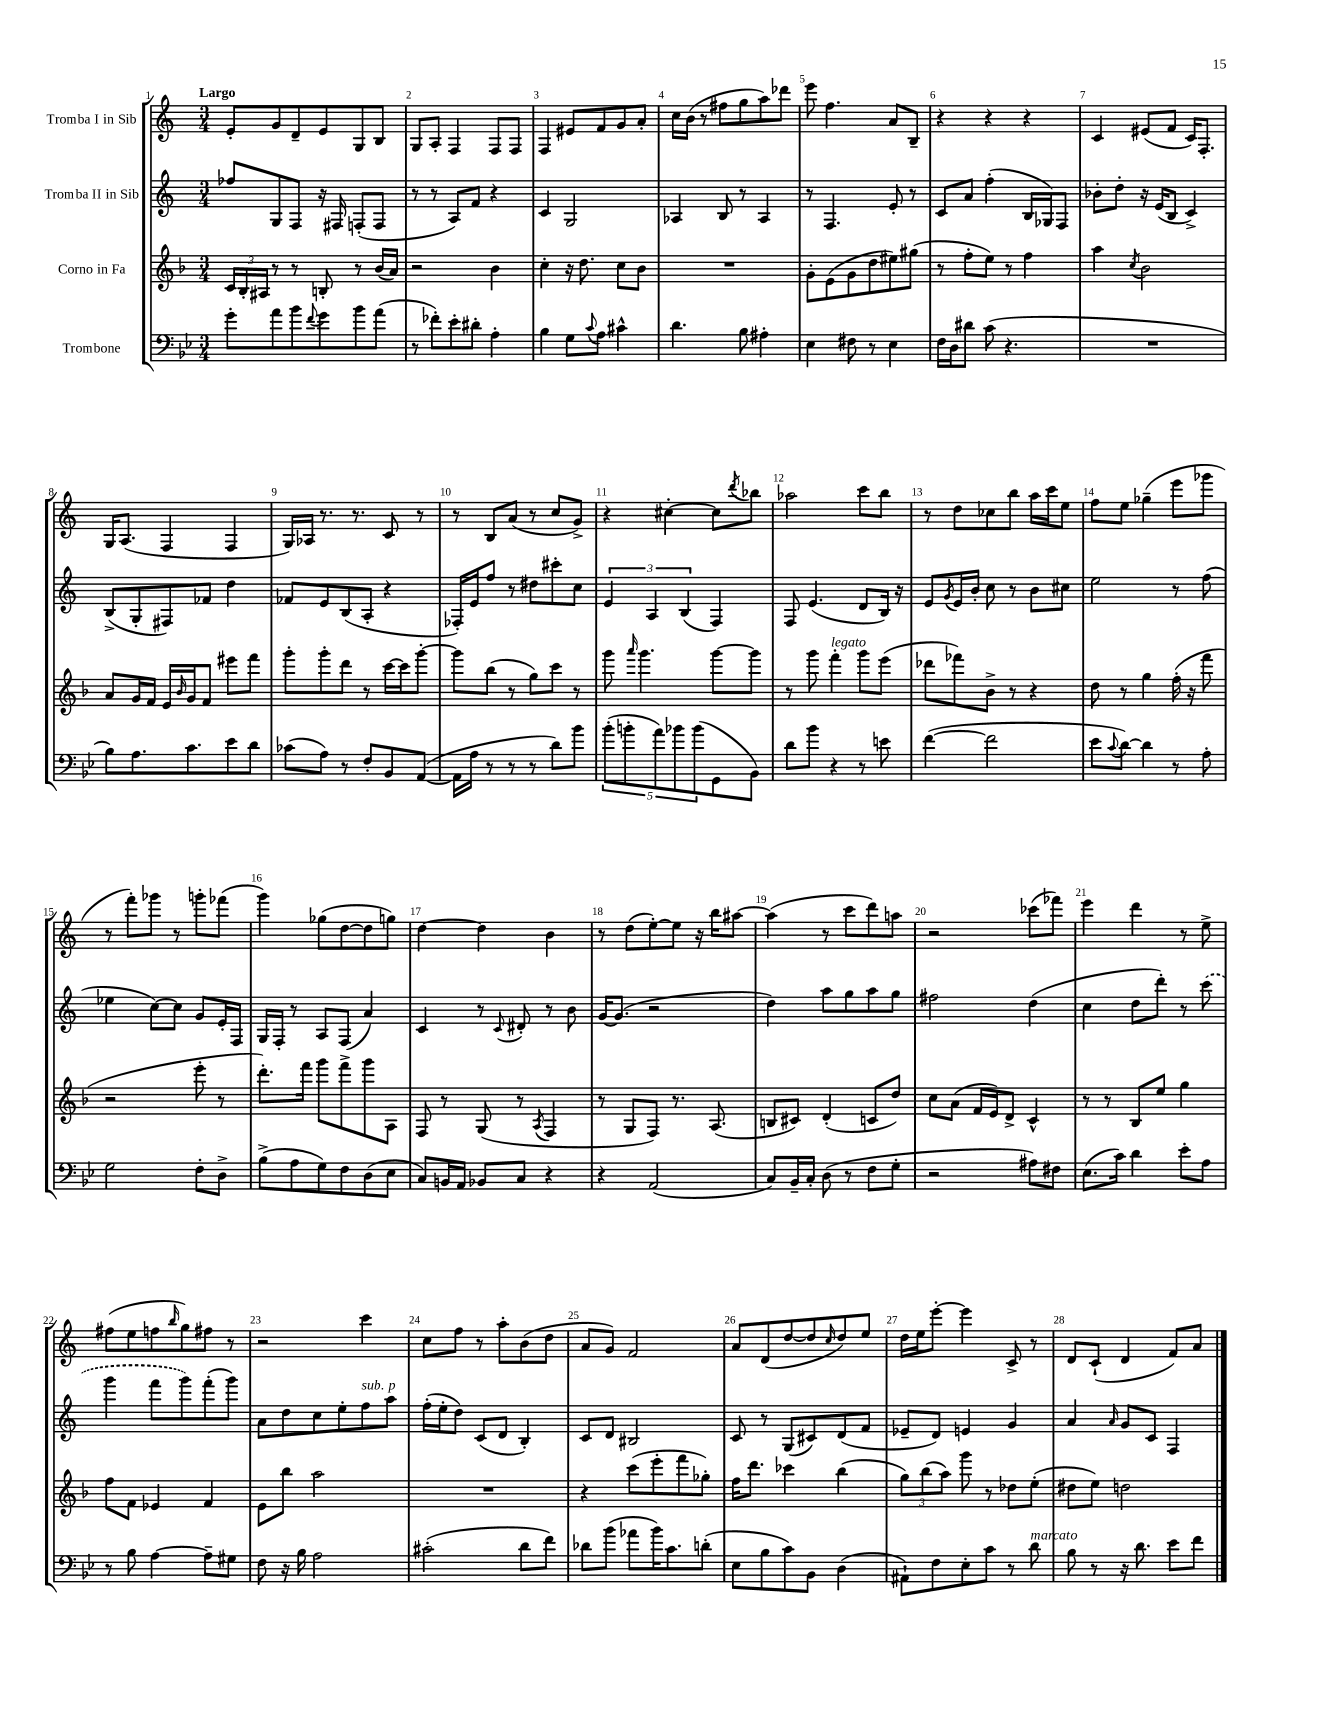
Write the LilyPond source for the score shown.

<<
\new StaffGroup <<
\new Staff = "s0" \with { instrumentName = "Tromba I in Sib" } {
    \clef treble \key c \major \numericTimeSignature \time 3/4 \tempo "Largo"
    e'8-. g'8 d'8-- e'8 g8 b8 |
    g8 a8-. f4 f8 f8 |
    f4 eis'8 f'8 g'8 a'8-. |
    c''16 b'16( r8 fis''8 g''8 a''8) des'''8 |
    e'''8 f''4. a'8 b8-- |
    r4 r4 r4 |
    c'4 eis'8( f'8 c'16) f8.-. |
    g16 a8.( f4 f4 |
    g16) aes16 r8. r8. c'8 r8 |
    r8 b8 a'8( r8 c''8 g'8->) |
    r4 cis''4~-. cis''8 \acciaccatura { d'''8 } bes''8 |
    aes''2 c'''8 b''8 |
    r8 d''8 ces''8 b''8 a''16 c'''16 e''8 |
    f''8 e''8 ges''4--( e'''8 ges'''8 |
    r8 f'''8-.) ges'''8 r8 g'''8-. fes'''8( |
    g'''4) ges''8( d''8~ d''8 g''8) |
    d''4~ d''4 b'4 |
    r8 d''8( e''8~-.) e''8 r16 b''16 ais''8~ |
    ais''4( r8 c'''8 d'''8) a''8 |
    r2 ces'''8( fes'''8) |
    e'''4 d'''4 r8 e''8-> |
    fis''8( e''8 f''8 \grace { b''16 } g''8) fis''8 r8 |
    r2 c'''4 |
    c''8 f''8 r8 a''8-. b'8( d''8 |
    a'8 g'8) f'2 |
    a'8 d'8( d''8~ d''8 \grace { c''16 } d''8) e''8 |
    d''16 e''16 e'''8~-. e'''4 c'8-> r8 |
    d'8 c'8-!( d'4 f'8) a'8 \bar "|." |
}
\new Staff = "s1" \with { instrumentName = "Tromba II in Sib" } {
    \clef treble \key c \major \numericTimeSignature \time 3/4
    fes''8 g8 f8 r16 fis16 f8-.( f8 |
    r8 r8 a8) f'8 r4 |
    c'4 g2 |
    aes4 b8 r8 aes4 |
    r8 f4. e'8-. r8 |
    c'8 a'8 f''4-.( b16 ges16) f8 |
    bes'8-. d''8-. r16 e'16( b8 c'4->) |
    b8->( g8-. fis8) fes'8 d''4 |
    fes'8 e'8 b8( a8-. r4 |
    fes16-.) e'16 f''8 r8 dis''8 cis'''8-. c''8 |
    \tuplet 3/2 { e'4 a4 b4( } f4) |
    f8 e'4.( d'8 b16) r16 |
    e'8 \acciaccatura { g'8 } e'16 b'16-. c''8 r8 b'8 cis''8 |
    e''2 r8 f''8( |
    ees''4 c''8~) c''8 g'8 e'16-. f16 |
    g16 f16-. r8 a8 f8( a'4) |
    c'4 r8 \appoggiatura { c'8 } dis'8-. r8 b'8 |
    g'16~ g'8.( r2 |
    d''4) a''8 g''8 a''8 g''8 |
    fis''2 d''4( |
    c''4 d''8 d'''8-.) r8 \once \slurDashed c'''8( |
    g'''4 f'''8 g'''8) f'''8-.( g'''8) |
    a'8 d''8 c''8 e''8-. f''8^\markup { \italic "sub. p" } a''8 |
    f''16-.( e''16-. d''8) c'8( d'8 b4-.) |
    c'8 d'8 bis2 |
    c'8 r8 g8( cis'8) d'8( f'8 |
    ees'8-- d'8) e'4 g'4 |
    a'4 \grace { a'16 } g'8 c'8 f4 \bar "|." |
}
\new Staff = "s2" \with { instrumentName = "Corno in Fa" } {
    \clef treble \key f \major \numericTimeSignature \time 3/4
    \tuplet 3/2 { c'16 bes16-. ais16 } r8 r8 b8-. r8 bes'16( a'16) |
    r2 bes'4 |
    c''4-. r16 d''8. c''8 bes'8 |
    R2. |
    g'8-. e'8( g'8 d''8 eis''8) gis''8( |
    r8 f''8-. e''8) r8 f''4 |
    a''4 \acciaccatura { c''8 } bes'2 |
    a'8 g'16 f'16 e'16 \grace { bes'16 } g'16 f'8 eis'''8 f'''8 |
    g'''8-. g'''8-. d'''8 r8 c'''16~ c'''16 g'''8~-. |
    g'''8 bes''8( r8 g''8) c'''8 r8 |
    g'''8 \grace { a'''16 } g'''4. g'''8~ g'''8 |
    r8 g'''8 f'''4-.^\markup { \italic "legato" } g'''8 e'''8( |
    des'''8 fes'''8) bes'8-> r8 r4 |
    d''8 r8 g''4 f''16-.( r16 f'''8 |
    r2 e'''8-. r8 |
    d'''8.-.) f'''16 g'''8 f'''8-> g'''8 a8 |
    f8 r8 g8( r8 \acciaccatura { a8 } f4 |
    r8 g8 f8) r8. a8.( |
    b8 cis'8) d'4-.( c'8 d''8) |
    c''8 a'8( f'16 e'16) d'8-> c'4-^ |
    r8 r8 bes8 e''8 g''4 |
    f''8 f'8 ees'4 f'4 |
    e'8 bes''8 a''2 |
    R2. |
    r4 c'''8( e'''8-. f'''8 ges''8-.) |
    f''16 d'''8. ces'''4 bes''4( |
    \tuplet 3/2 { g''8) bes''8( a''8) } g'''8 r8 des''8 e''8-.( |
    dis''8 e''8) d''2 \bar "|." |
}
\new Staff = "s3" \with { instrumentName = "Trombone" } {
    \clef bass \key bes \major \numericTimeSignature \time 3/4
    g'8-. a'8 bes'8 \appoggiatura { f'8 } g'8 bes'8 a'8( |
    r8 fes'8-.) ees'8-. dis'8-. a4-. |
    bes4 g8 \appoggiatura { c'8 } a8 cis'4-^ |
    d'4. bes8 ais4-. |
    ees4 fis8 r8 ees4 |
    f16 d16 dis'8 c'8( r4. |
    R2. |
    bes8) a8. c'8. ees'8 d'8 |
    ces'8( a8) r8 f8-. bes,8 a,8~( |
    a,16 a16 r8 r8 r8 d'8) bes'8 |
    \tuplet 5/4 { bes'8-.( b'8-. a'8) bes'8 bes'8( } g,8 bes,8) |
    d'8 bes'8 r4 r8 e'8 |
    f'4~( f'2 |
    ees'8 \appoggiatura { c'8 } d'8~) d'4 r8 a8-. |
    g2 f8-. d8-> |
    bes8->( a8 g8) f8 d8( ees8 |
    c8) b,16 a,16 bes,8 c8 r4 |
    r4 a,2( |
    c8) bes,16-- c16-. d8( r8 f8 g8-. |
    r2 ais8) fis8 |
    ees8.( c'16) d'4 ees'8-. a8 |
    r8 bes8 a4~ a8-- gis8 |
    f8 r16 bes16 a2 |
    cis'2-.( d'8 f'8) |
    des'8 bes'8( aes'8 bes'16) c'8. d'8-.( |
    ees8 bes8 c'8) bes,8 d4( |
    ais,8-!) f8 ees8-. c'8 r8 d'8^\markup { \italic "marcato" } |
    bes8 r8 r16 d'8. ees'8 f'8 \bar "|." |
}
>>
>>
\layout { \context { \Score \override BarNumber.break-visibility = ##(#f #t #t) barNumberVisibility = #all-bar-numbers-visible } }
